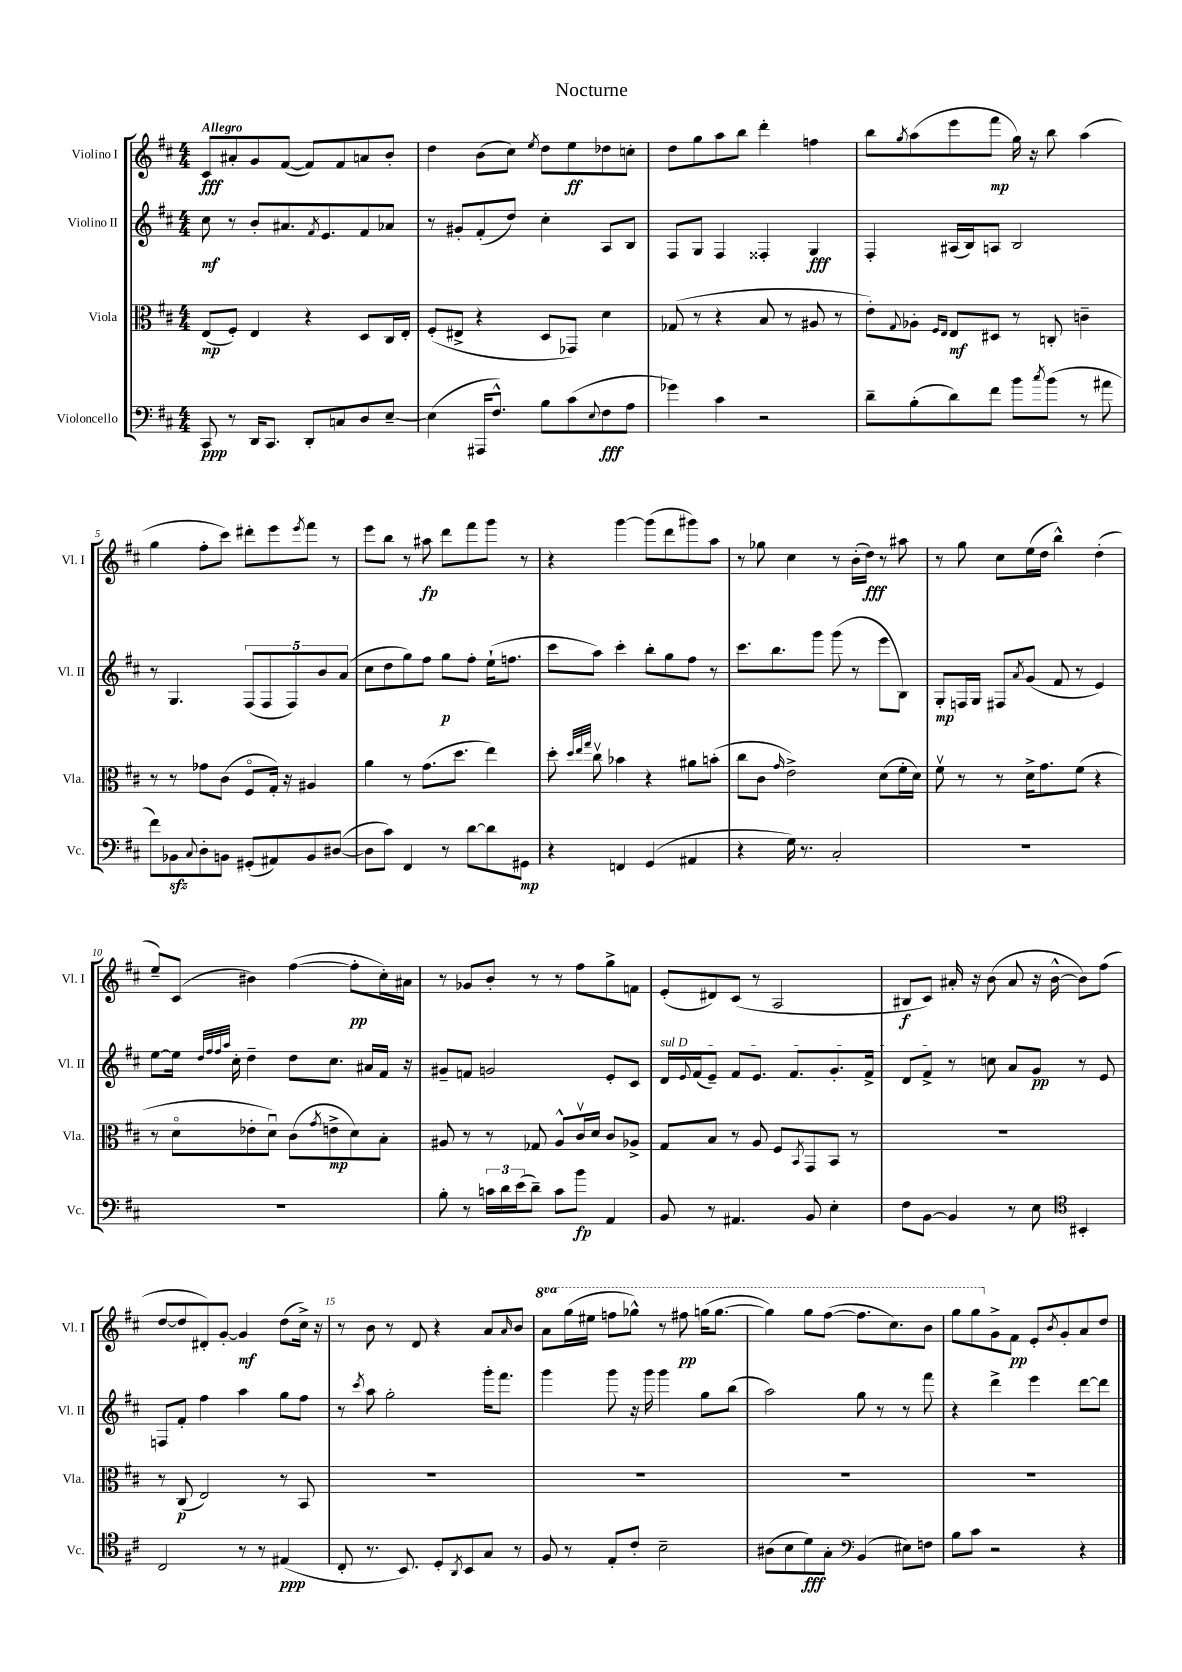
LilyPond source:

\header { title = "Nocturne" }
<<
\new StaffGroup <<
\new Staff = "s0" \with { instrumentName = "Violino I" shortInstrumentName = "Vl. I" } {
    \clef treble \key d \major \numericTimeSignature \time 4/4 \set Staff.ottavationMarkups = #ottavation-simple-ordinals \tempo "Allegro"
    cis'8\fff ais'8-. g'8 fis'8~( fis'8) fis'8 a'8 b'8-. |
    d''4 b'8( cis''8) \acciaccatura { e''8 } d''8 e''8\ff des''8 c''8-. |
    d''8 g''8 a''8 b''8 d'''4-. f''4 |
    b''8 \acciaccatura { g''8 } a''8( e'''8 fis'''8\mp g''16) r16 b''8 a''4( |
    g''4 fis''8-. cis'''8) dis'''8-. e'''8 \acciaccatura { e'''8 } fis'''8 r8 |
    e'''8 b''8 r8 ais''8\fp d'''8 fis'''8 g'''8 r8 |
    r4 g'''4~ g'''8( d'''8 gis'''8) a''8 |
    r8 ges''8 cis''4 r8 b'16-.( d''16\fff) r8 ais''8 |
    r8 g''8 cis''8 e''16( d''16 b''4-^) d''4-.( |
    e''8--) cis'8( bis'4) fis''4~( fis''8-.\pp cis''16-.) ais'16 |
    r8 ges'8 b'8-. r8 r8 fis''8 g''8-> f'8 |
    e'8-.( dis'8) cis'8( r8 a2 |
    bis8\f cis'8) ais'16-. r16 b'8( ais'8 r16 b'16~-^ b'8) fis''8( |
    d''8~ d''8 dis'8-.) g'8~-. g'4\mf d''8( cis''16->) r16 |
    r8 b'8 r8 d'8 r4 a'8 \grace { a'16 } b'8 |
    \ottava #1 a''8 g'''16( eis'''16 f'''8 ges'''8-^) r8 fis'''8\pp g'''16( g'''8.~ |
    g'''4) g'''8 fis'''8~( fis'''8. cis'''8.) b''8 |
    g'''8 g'''8 \ottava #0 g'8-> fis'8\pp e'8-. \acciaccatura { b'8 } g'8-. a'8 d''8 \bar "|." |
}
\new Staff = "s1" \with { instrumentName = "Violino II" shortInstrumentName = "Vl. II" } {
    \clef treble \key d \major \numericTimeSignature \time 4/4
    cis''8\mf r8 b'8-. ais'8. \acciaccatura { fis'8 } e'8. fis'8 aes'8 |
    r8 gis'8-. fis'8-.( d''8) cis''4-. a8 b8 |
    fis8 g8 fis4 fisis4-. g4\fff |
    fis4-. ais16( b16) a8 b2 |
    r8 g4. \tuplet 5/4 { fis8( fis8 fis8) b'8 a'8( } |
    cis''8 d''8 g''8) fis''8 g''8\p fis''8-. e''16-!( f''8. |
    cis'''8 a''8) cis'''4-. b''8-. g''8 fis''8 r8 |
    cis'''8. b''8. g'''8 g'''8( r8 e'''8 b8) |
    g8-.\mp f16 g16 fis8 \acciaccatura { a'8 } g'8( fis'8 r8 e'4) |
    e''8~ e''16 \grace { d''32 fis''32 fis''32 a''32 } cis''16-. d''4-- d''8 cis''8. ais'16 fis'16 r16 |
    gis'8-- f'8 g'2 e'8-. cis'8 |
    \once \override TextSpanner.bound-details.left.text = \markup { \italic "sul D" } d'16\startTextSpan \appoggiatura { e'8 } fis'16( e'8--) fis'8 e'8. fis'8. g'8.-. fis'16-> |
    d'8 fis'8->\stopTextSpan r8 c''8 a'8 g'8\pp r8 e'8 |
    f8 fis'8-. fis''4 a''4 g''8 fis''8 |
    r8 \acciaccatura { cis'''8 } a''8 g''2-. g'''16-. fis'''8. |
    g'''4 g'''8 r16 g'''16 g'''4 g''8 b''8( |
    a''2) g''8 r8 r8 fis'''8 |
    r4 d'''4-> e'''4 d'''8~ d'''8 \bar "|." |
}
\new Staff = "s2" \with { instrumentName = "Viola" shortInstrumentName = "Vla." } {
    \clef alto \key d \major \numericTimeSignature \time 4/4
    e8\mp( fis8-.) e4 r4 d8 cis16 e16-. |
    fis8-.( eis8-> r4 d8 ges,8) d'4 |
    ges8( r8 r4 b8 r8 ais8 r8 |
    e'8-.) \appoggiatura { g8 } aes8-. \grace { fis16 e16 } e8\mf dis8 r8 c8-. c'4-- |
    r8 r8 ges'8 cis'8( fis8\flageolet g16-.) r16 ais4 |
    a'4 r8 g'8.( d''8. e''4) |
    d''8-. \grace { d''32 e''32 g''32 } cis''8\upbow bes'4 r4 ais'8 b'8-.( |
    cis''8 cis'8 \grace { g'16 } e'2->) d'8( fis'16-. d'16) |
    fis'8\upbow r8 r8 d'16-> g'8. fis'8( r4 |
    r8 d'8\flageolet ees'8-. d'8\downbow) cis'8( \acciaccatura { g'8 } e'8->\mp d'8) b8-. |
    ais8 r8 r8 ges8 ais8-^ cis'16\upbow d'16 cis'8 aes8-> |
    g8 b8 r8 a8 fis8 \acciaccatura { b,8 } g,8 b,8 r8 |
    R1 |
    r8 cis8\p( e2) r8 b,8 |
    R1 |
    R1 |
    R1 |
    R1 \bar "|." |
}
\new Staff = "s3" \with { instrumentName = "Violoncello" shortInstrumentName = "Vc." } {
    \clef bass \key d \major \numericTimeSignature \time 4/4
    cis,8\ppp r8 d,16 cis,8. d,8-. c8 d8 e8~-- |
    e4( ais,,16 fis8.-^) b8 cis'8( \appoggiatura { e8 } fis8\fff a8 |
    ges'4) cis'4 r2 |
    d'8-- b8-.( d'8) fis'8 b'8 \acciaccatura { cis''8 } b'8( r8 ais'8 |
    fis'8) bes,8\sfz \appoggiatura { cis8 } d8-. b,8 gis,8-.( ais,8) b,8 dis8~( |
    dis8 cis'8) fis,4 r8 d'8~ d'8 gis,8\mp |
    r4 f,4 g,4( ais,4 |
    r4 g16) r8. cis2-. |
    R1 |
    R1 |
    b8-. r8 \tuplet 3/2 { c'16 d'16 e'16( } d'8--) c'8 b'8\fp a,4 |
    b,8 r8 ais,4. b,8 e4-. |
    fis8 b,8~ b,4 r8 e8 \clef tenor bis,4-. |
    cis2 r8 r8 eis4\ppp( |
    cis8-. r8. b,8.) d8-. \acciaccatura { a,8 } b,8 g8 r8 |
    fis8 r8 e8-. cis'8-. b2-- |
    ais8( b8 d'8\fff) g8-. \clef bass b,4( eis8) f8 |
    b8 cis'8 r2 r4 \bar "|." |
}
>>
>>
\layout { \context { \Score \override BarNumber.break-visibility = ##(#f #t #t) barNumberVisibility = #(every-nth-bar-number-visible 5) } }
